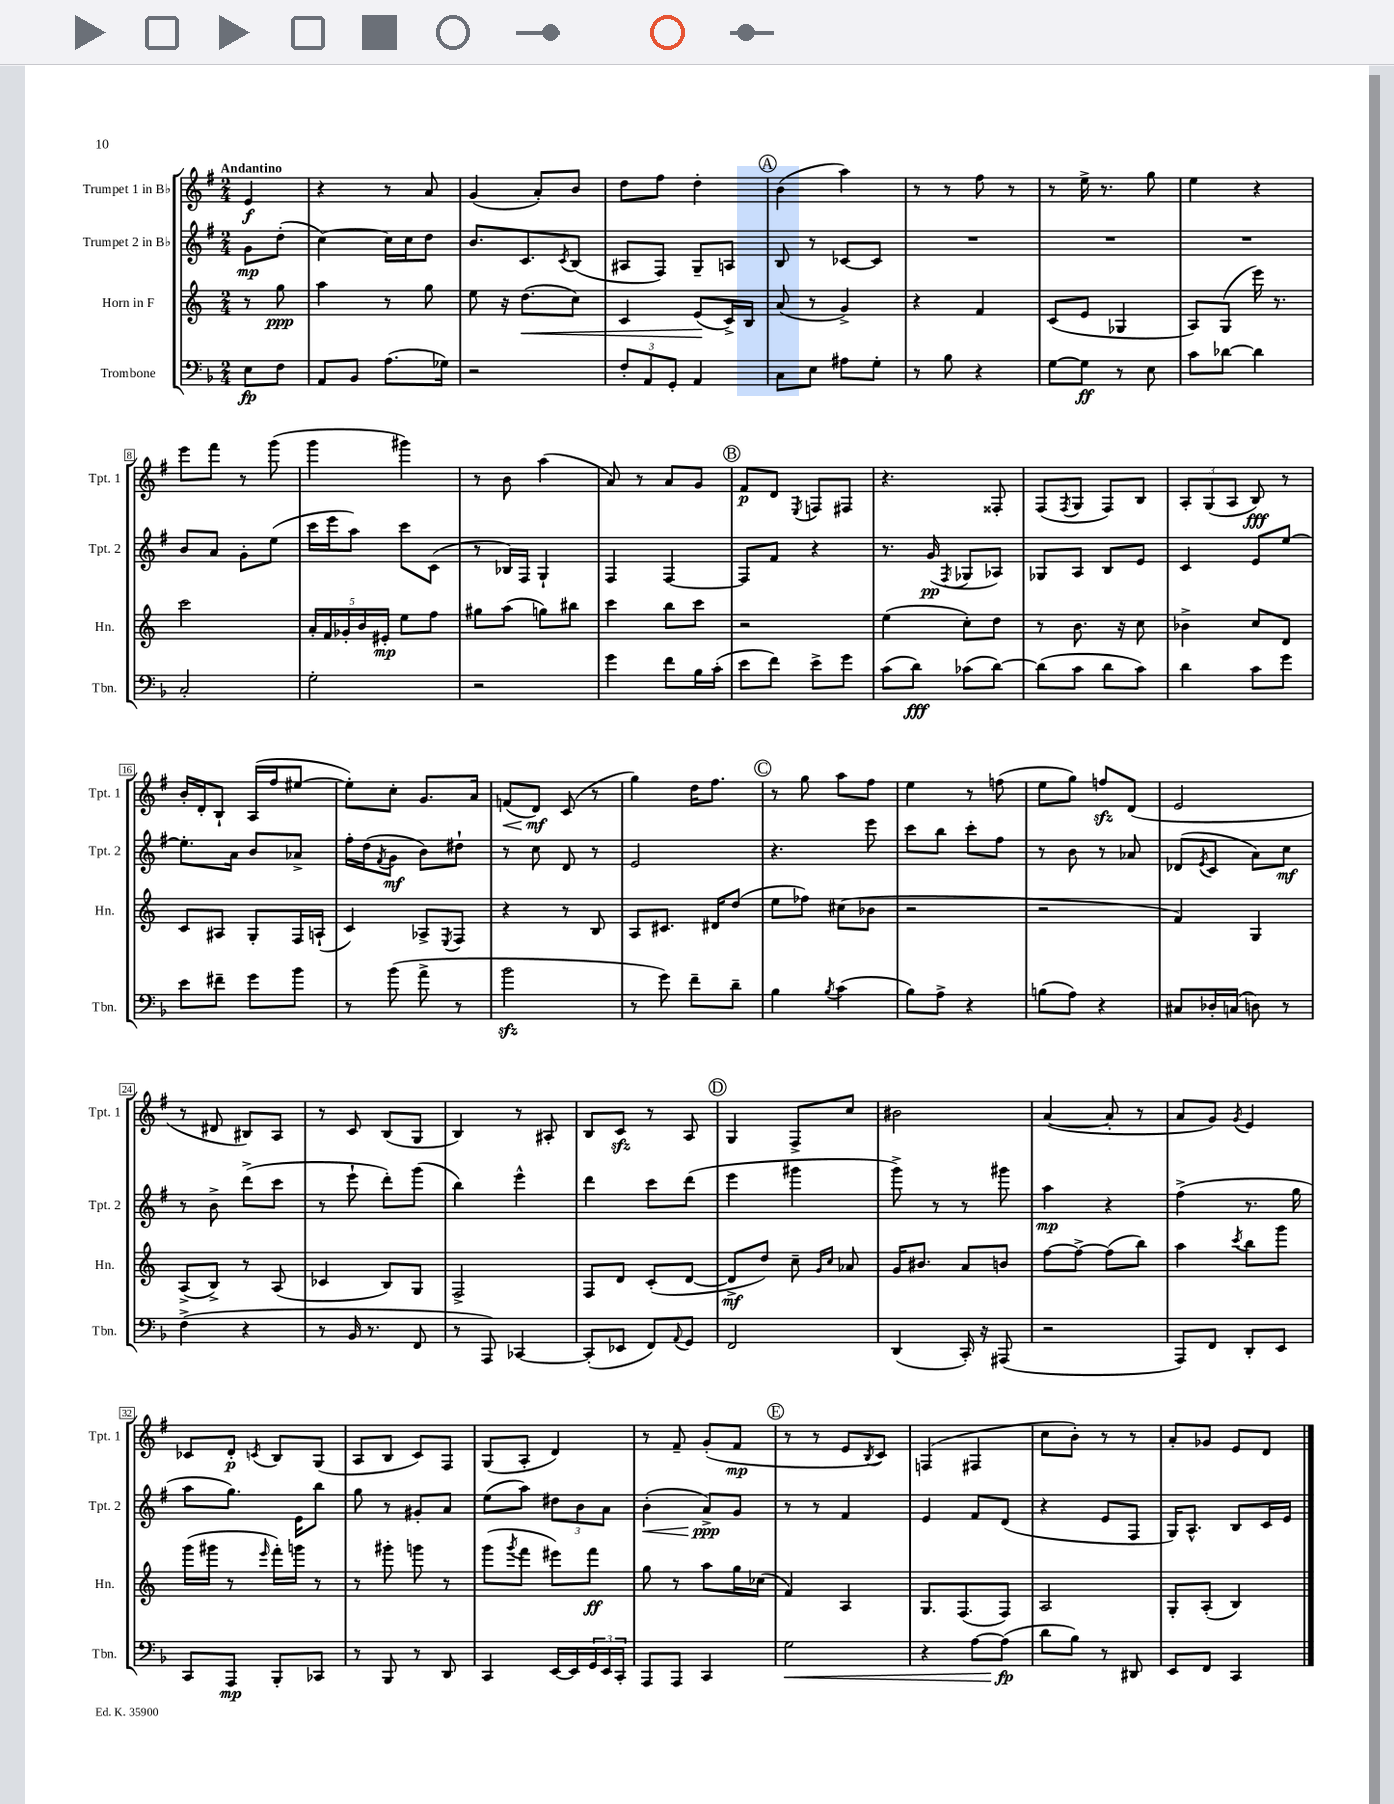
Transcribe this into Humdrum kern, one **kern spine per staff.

**kern	**dynam	**kern	**dynam	**kern	**dynam	**kern	**dynam
*part4	*part4	*part3	*part3	*part2	*part2	*part1	*part1
*staff4	*staff4	*staff3	*staff3	*staff2	*staff2	*staff1	*staff1
*I"Trombone	*	*I"Horn in F	*	*I"Trumpet 2 in B♭	*	*I"Trumpet 1 in B♭	*
*I'Tbn.	*	*I'Hn.	*	*I'Tpt. 2	*	*I'Tpt. 1	*
*clefF4	*	*clefG2	*	*clefG2	*	*clefG2	*
*k[b-]	*	*k[]	*	*k[f#]	*	*k[f#]	*
*M2/4	*	*M2/4	*	*M2/4	*	*M2/4	*
=	=	=	=	=	=	=	=
!	!	!	!	!	!	!LO:TX:a:B:t=Andantino	!
8E\L	fp	8r	.	8g\L	mp	4e/	f
8F\J	.	8gg\	ppp	(8dd'\J	.	.	.
=1	=1	=1	=1	=1	=1	=1	=1
8AA/L	.	4aa\	.	[4cc\)	.	4r	.
8BB-/J	.	.	.	.	.	.	.
(8.A\L	.	8r	.	16cc\LL]	.	8r	.
.	.	.	.	16cc\J	.	.	.
.	.	8gg\	.	8dd\J	.	8a/	.
16G-X\Jk)	.	.	.	.	.	.	.
=2	=2	=2	=2	=2	=2	=2	=2
2r	.	8ee\	.	8.b/L	.	(4g/	.
.	.	16r	.	.	.	.	.
!	!	!	!LO:HP:b	!	!	!	!
.	.	(8.dd\L	<	8.c/	.	.	.
.	.	.	.	.	.	8a'/L)	.
.	.	.	.	8qc/	.	.	.
.	.	8cc\J)	.	(8B/J	.	8b/J	.
=3	=3	=3	=3	=3	=3	=3	=3
12F'/L	.	4c/	.	8A#X/L	.	8dd\L	.
12AA/	.	.	.	.	.	.	.
.	.	.	.	8F#/J)	.	8ff#\J	.
12GG'/J	.	.	.	.	.	.	.
4AA/	.	(8e/L	.	8G~/L	.	4dd'\	.
.	.	16c^/L)	[	8An/J	.	.	.
.	.	16B/JJ	.	.	.	.	.
!!LO:REH:place=s1:t=A
=4	=4	=4	=4	=4	=4	=4	=4
8C\L	.	(8a/	.	8B/	.	(4b\	.
8E\J	.	8r	.	8r	.	.	.
8A#X\L	.	4g^/)	.	[8c-X/L	.	4aa\)	.
8G'\J	.	.	.	8c-/J]	.	.	.
=5	=5	=5	=5	=5	=5	=5	=5
8r	.	4r	.	2r	.	8r	.
8B-\	.	.	.	.	.	8r	.
4r	.	4f/	.	.	.	8ff#\	.
.	.	.	.	.	.	8r	.
=6	=6	=6	=6	=6	=6	=6	=6
[8G\L	.	(8c/L	.	2r	.	8r	.
8G\J]	ff	8e/J	.	.	.	16ee^\	.
.	.	.	.	.	.	8.r	.
8r	.	4G-X/	.	.	.	.	.
8E\	.	.	.	.	.	8gg\	.
=7	=7	=7	=7	=7	=7	=7	=7
8c\L	.	8A/L)	.	2r	.	4ee\	.
[8d-X\J	.	(8G/J	.	.	.	.	.
4d-\]	.	16eee\)	.	.	.	4r	.
.	.	8.r	.	.	.	.	.
!!LO:LB:g=z
=8	=8	=8	=8	=8	=8	=8	=8
2C'/	.	2ccc\	.	8b/L	.	8eee\L	.
.	.	.	.	8a/J	.	8fff#\J	.
.	.	.	.	8g'\L	.	8r	.
.	.	.	.	(8ee\J	.	(8ggg\	.
=9	=9	=9	=9	=9	=9	=9	=9
2G'\	.	20a'/LL	.	16ccc\LL	.	4ggg\	.
.	.	20f/	.	.	.	.	.
.	.	.	.	16eee\J	.	.	.
.	.	20g-X'/	.	.	.	.	.
.	.	.	.	8aa\J)	.	.	.
.	.	20b/	.	.	.	.	.
.	.	20e#X'/JJ	mp	.	.	.	.
.	.	8ee\L	.	8ccc\L	.	4ggg#X\)	.
.	.	8ff\J	.	(8c\J	.	.	.
=10	=10	=10	=10	=10	=10	=10	=10
2r	.	8gg#X\L	.	8r	.	8r	.
.	.	(8aa\J	.	16B-X/LL)	.	8b\	.
.	.	.	.	16F#/JJ	.	.	.
.	.	8ggn\L)	.	4G`/	.	(4aa\	.
.	.	8bb#X\J	.	.	.	.	.
=11	=11	=11	=11	=11	=11	=11	=11
4g\	.	4ccc\	.	4F#/	.	8a/)	.
.	.	.	.	.	.	8r	.
8f\L	.	8bb\L	.	[4F#/	.	8a/L	.
16B-\L	.	8ccc\J	.	.	.	8g/J	.
(16c'\JJ	.	.	.	.	.	.	.
!!LO:REH:place=s1:t=B
=12	=12	=12	=12	=12	=12	=12	=12
8e\L	.	2r	.	8F#/L]	.	8f#/L	p
8f\J)	.	.	.	8f#/J	.	8d/J	.
.	.	.	.	.	.	8qE/	.
8e^\L	.	.	.	4r	.	8Fn/L	.
8g\J	.	.	.	.	.	8F#X/J	.
=13	=13	=13	=13	=13	=13	=13	=13
(8c\L	.	(4ee\	.	8.r	.	4.r	.
8d\J)	fff	.	.	.	.	.	.
.	.	.	.	(16g/	pp	.	.
.	.	.	.	8qF#/	.	.	.
(8c-X\L	.	8cc'\L)	.	8G-X/L	.	.	.
[8d\J)	.	8dd\J	.	8A-X/J)	.	8F##X'/	.
=14	=14	=14	=14	=14	=14	=14	=14
(8d\L]	.	8r	.	8G-X/L	.	(8F#/L	.
.	.	.	.	.	.	8qF#/	.
8c\J	.	8.b\	.	8A/J	.	8G/J	.
8d\L	.	.	.	8B/L	.	8F#/L)	.
.	.	16r	.	.	.	.	.
8c\J)	.	8cc\	.	8e/J	.	8B/J	.
=15	=15	=15	=15	=15	=15	=15	=15
4d\	.	4b-X^\	.	4c/	.	12A'/L	.
.	.	.	.	.	.	(12G/	.
.	.	.	.	.	.	12A/J	.
8c\L	.	8cc/L	.	8e/L	.	8B/)	fff
8g\J	.	8d/J	.	[8ee/J	.	8r	.
!!LO:LB:g=z
=16	=16	=16	=16	=16	=16	=16	=16
8e\L	.	8c/L	.	8.ee'\L]	.	16b'/LL	.
.	.	.	.	.	.	16d'/J	.
8f#X~\J	.	8A#X/J	.	.	.	8B`/J	.
.	.	.	.	16a\Jk	.	.	.
8g\L	.	8G'/L	.	8b/L	.	(16A/LL	.
.	.	.	.	.	.	16ff#/J	.
8b-\J	.	16F/L	.	8a-X^/J	.	[8ee#X/J	.
.	.	(16An`/JJ	.	.	.	.	.
=17	=17	=17	=17	=17	=17	=17	=17
8r	.	4c/)	.	16ff#'\LL	.	8ee#'\L])	.
.	.	.	.	(16dd\J	.	.	.
.	.	.	.	8qf#/	.	.	.
(8b-\	.	.	.	8g\J	mf	8cc'\J	.
8a^\	.	8A-X^/L	.	8b\L)	.	8.g/L	.
.	.	8qE/	.	.	.	.	.
8r	.	8F/J	.	8dd#X`\J	.	.	.
.	.	.	.	.	.	16a/Jk	.
=18	=18	=18	=18	=18	=18	=18	=18
!	!	!	!	!	!	!	!LO:HP:b
2b-zz\	.	4r	.	8r	.	(8fn/L	<
.	.	.	.	8cc\	.	8d/J)	mf
.	.	8r	.	8d/	.	(8c/	[
.	.	8B/	.	8r	.	8r	.
=19	=19	=19	=19	=19	=19	=19	=19
8r	.	8A/L	.	2e/	.	4gg\)	.
8g\)	.	8.c#X/J	.	.	.	.	.
8f~\L	.	.	.	.	.	16dd\KL	.
.	.	16d#X/KL	.	.	.	8.ff#\J	.
8d~\J	.	(8dd/J	.	.	.	.	.
!!LO:REH:place=s1:t=C
=20	=20	=20	=20	=20	=20	=20	=20
4B-\	.	8ee\L	.	4.r	.	8r	.
.	.	8ff-X\J)	.	.	.	8gg\	.
8qB-/	.	.	.	.	.	.	.
(4c\	.	(8cc#X\L	.	.	.	8aa\L	.
.	.	8b-X\J	.	8eee\	.	8ff#\J	.
=21	=21	=21	=21	=21	=21	=21	=21
8B-\L)	.	2r	.	8ccc\L	.	4ee\	.
8A^\J	.	.	.	8bb\J	.	.	.
4r	.	.	.	8ccc'\L	.	8r	.
.	.	.	.	8ff#\J	.	(8ffn\	.
=22	=22	=22	=22	=22	=22	=22	=22
(8Bn\L	.	2r	.	8r	.	8ee\L	.
8A\J)	.	.	.	8b\	.	8gg\J)	.
4r	.	.	.	8r	.	8ffnzz/L	.
.	.	.	.	8a-X/	.	(8d/J	.
=23	=23	=23	=23	=23	=23	=23	=23
8C#X/L	.	4f/)	.	(8d-X/L	.	2e/	.
.	.	.	.	8qe/	.	.	.
16D-X'/L	.	.	.	8c/J	.	.	.
(16Cn/JJ	.	.	.	.	.	.	.
8Dn\)	.	4G/	.	8a\L)	.	.	.
8r	.	.	.	8cc\J	mf	.	.
!!LO:LB:g=z
=24	=24	=24	=24	=24	=24	=24	=24
(4F^\	.	(8A^/L	.	8r	.	8r	.
.	.	8B^/J)	.	8b^\	.	8d#X/	.
4r	.	8r	.	(8ddd^\L	.	8B#X/L)	.
.	.	(8A/	.	8ccc\J	.	8A/J	.
=25	=25	=25	=25	=25	=25	=25	=25
8r	.	4c-X/	.	8r	.	8r	.
16BB-/	.	.	.	8eee`\	.	8c/	.
8.r	.	.	.	.	.	.	.
.	.	8B/L)	.	8ddd'\L)	.	(8B/L	.
8FF/	.	8G/J	.	(8ggg\J	.	8G/J	.
=26	=26	=26	=26	=26	=26	=26	=26
8r	.	2F^/	.	4bb\)	.	4B/)	.
8AAA/)	.	.	.	.	.	.	.
[4CC-X/	.	.	.	4eee^^\	.	8r	.
.	.	.	.	.	.	8A#X'/	.
=27	=27	=27	=27	=27	=27	=27	=27
(8CC-'/L]	.	8F/L	.	4ddd\	.	8B/L	.
8EE-X/J	.	8d/J	.	.	.	8czz/J	.
8FF/L)	.	(8c'/L	.	8ccc\L	.	8r	.
8qqAA/	.	.	.	.	.	.	.
8GG/J	.	[8d/J	.	(8ddd\J	.	8A/	.
!!LO:REH:place=s1:t=D
=28	=28	=28	=28	=28	=28	=28	=28
2FF/	.	8d^/L]	mf	4eee\	.	4G/	.
.	.	8dd/J)	.	.	.	.	.
.	.	8cc~\	.	4ggg#X\	.	8F#^/L	.
.	.	16qqg/LL	.	.	.	.	.
.	.	16qqcc/JJ	.	.	.	.	.
.	.	8a-X/	.	.	.	8cc/J	.
=29	=29	=29	=29	=29	=29	=29	=29
(4DD/	.	16g/KL	.	8ggg^\)	.	2b#X\	.
.	.	8.b#X/J	.	.	.	.	.
.	.	.	.	8r	.	.	.
16CC'/)	.	8a/L	.	8r	.	.	.
16r	.	.	.	.	.	.	.
(8AAA#X/	.	8bn/J	.	8ggg#X\	.	.	.
=30	=30	=30	=30	=30	=30	=30	=30
2r	.	[8ff\L	.	4aa\	mp	([4a/	.
.	.	8ff^\J_	.	.	.	.	.
.	.	(8ff\L]	.	4r	.	8a'/]	.
.	.	8bb\J)	.	.	.	8r	.
=31	=31	=31	=31	=31	=31	=31	=31
8AAA/L)	.	4aa\	.	(4ff#^\	.	8a/L	.
8FF/J	.	.	.	.	.	8g/J)	.
.	.	8qccc/	.	.	.	8qg/	.
8DD'/L	.	8bb\L	.	8.r	.	4e/	.
8EE/J	.	8ggg\J	.	.	.	.	.
.	.	.	.	16gg\	.	.	.
!!LO:LB:g=z
=32	=32	=32	=32	=32	=32	=32	=32
8CC/L	.	(16ggg\LL	.	8aa\L	.	8c-X/L	.
.	.	16ggg#X\JJ	.	.	.	.	.
8AAA/J	mp	8r	.	8.gg\J)	.	8d'/J	p
.	.	16qqeee/	.	.	.	8qcn/	.
8BBB-'/L	.	16fff'\LL)	.	.	.	8B/L	.
.	.	16gggn\JJ	.	16e\KL	.	.	.
8CC-X/J	.	8r	.	8bb\J	.	(8G/J	.
=33	=33	=33	=33	=33	=33	=33	=33
8r	.	8r	.	8gg\	.	8A/L	.
8BBB-/	.	8ggg#X'\	.	8r	.	8B/J	.
8r	.	8gggn\	.	8g#X'/L	.	8c/L)	.
8DD/	.	8r	.	8a/J	.	8F#/J	.
=34	=34	=34	=34	=34	=34	=34	=34
4CC/	.	(8ggg\L	.	(8ee\L	.	(8G/L	.
.	.	8qggg/	.	.	.	.	.
.	.	8fff\J	.	8aa\J)	.	8A'/J	.
[16EE/LL	.	8eee#X\L)	.	12dd#X\L	.	4d/)	.
16EE/]	.	.	.	.	.	.	.
.	.	.	.	12b\	.	.	.
24GG/	.	8fff\J	ff	.	.	.	.
24EE/	.	.	.	12a\J	.	.	.
24CC'/JJ	.	.	.	.	.	.	.
=35	=35	=35	=35	=35	=35	=35	=35
!	!	!	!	!	!LO:HP:b	!	!
8AAA/L	.	8gg\	.	(4b'\	<	8r	.
8AAA/J	.	8r	.	.	.	8f#~/	.
4CC/	.	8aa\L	.	8a^/L)	ppp	(8g'/L	.
.	.	16gg\L	.	8g/J	[	8f#/J	mp
.	.	(16cc-X\JJ	.	.	.	.	.
!!LO:REH:place=s1:t=E
=36	=36	=36	=36	=36	=36	=36	=36
!	!LO:HP:b	!	!	!	!	!	!
2G\	<	4f/)	.	8r	.	8r	.
.	.	.	.	8r	.	8r	.
.	.	4A/	.	4f#/	.	8e/L	.
.	.	.	.	.	.	8qB/	.
.	.	.	.	.	.	8c/J)	.
=37	=37	=37	=37	=37	=37	=37	=37
4r	.	8.G/L	.	4e/	.	(4Fn/	.
.	.	(8.F/	.	.	.	.	.
[8A\L	.	.	.	8f#/L	.	4F#X/	.
(8A\J]	fp	8F/J)	.	(8d/J	.	.	.
.	[	.	.	.	.	.	.
=38	=38	=38	=38	=38	=38	=38	=38
8d\L	.	2A/	.	4r	.	8cc\L	.
8B-\J)	.	.	.	.	.	8b'\J)	.
8r	.	.	.	8e/L	.	8r	.
8DD#X/	.	.	.	8F#/J	.	8r	.
=39	=39	=39	=39	=39	=39	=39	=39
8EE/L	.	8G'/L	.	16G/KL)	.	8a'/L	.
.	.	.	.	8.A^^/J	.	.	.
8FF/J	.	(8A'/J	.	.	.	8g-X/J	.
4CC/	.	4B/)	.	8B/L	.	8e/L	.
.	.	.	.	16c/L	.	8d/J	.
.	.	.	.	16e/JJ	.	.	.
==	==	==	==	==	==	==	==
*-	*-	*-	*-	*-	*-	*-	*-
